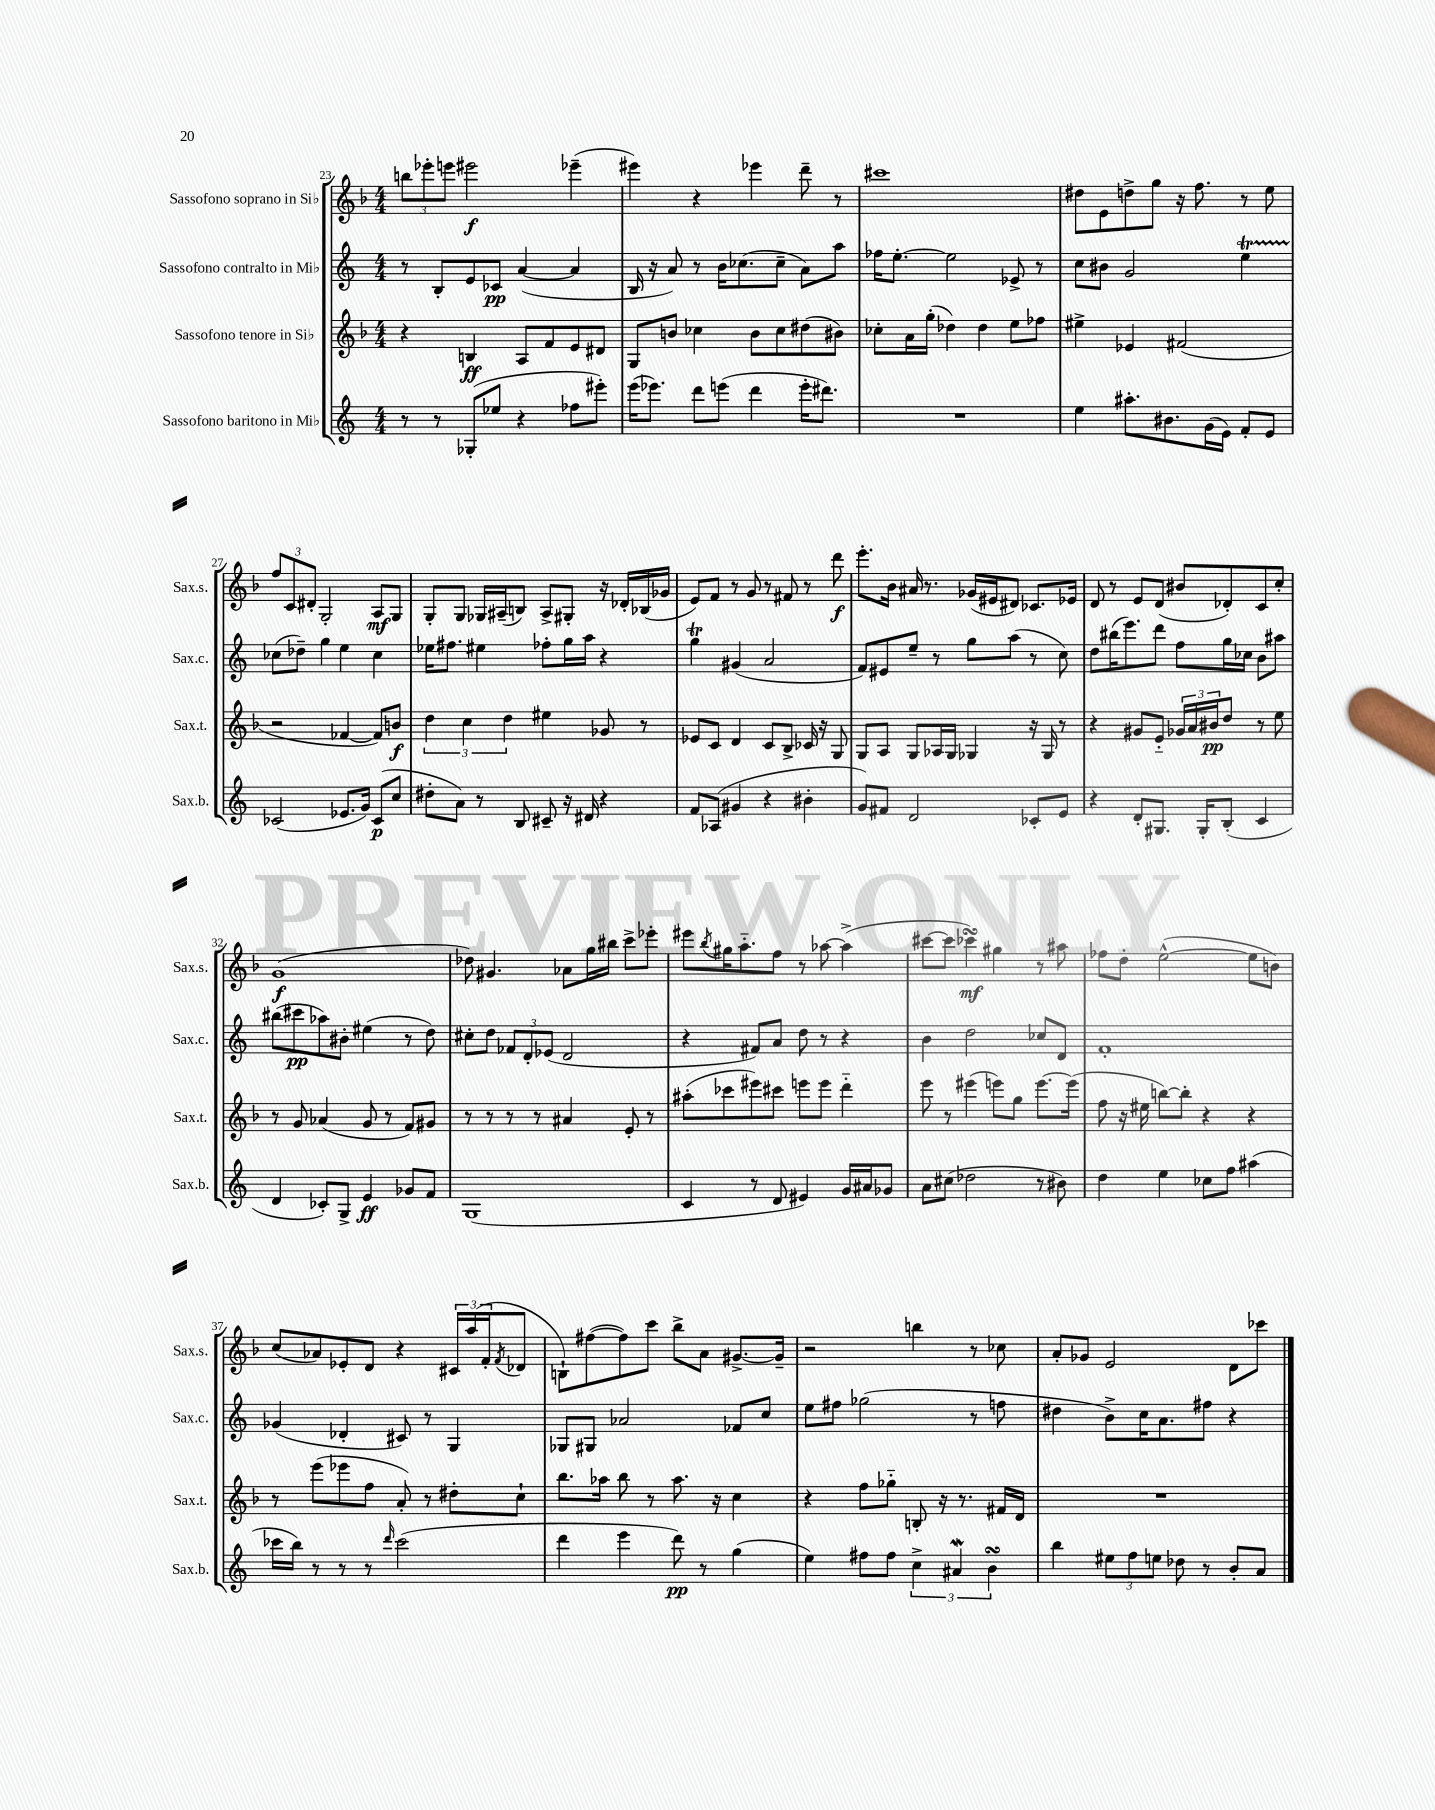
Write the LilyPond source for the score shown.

<<
\new StaffGroup <<
\new Staff = "s0" \with { instrumentName = "Sassofono soprano in Sib" shortInstrumentName = "Sax.s." } {
    \clef treble \key f \major \numericTimeSignature \time 4/4
    \tuplet 3/2 { b''8 ees'''8-. e'''8 } eis'''2\f ees'''4--( |
    eis'''4) r4 ees'''4 d'''8-- r8 |
    cis'''1 |
    dis''8 e'8 d''8-> g''8 r16 f''8. r8 e''8 |
    \tuplet 3/2 { f''8 c'8 dis'8-. } g2-. a8\mf g8 |
    g8-. g8 ges16 ais16--( b8) ais8-> gis8-. r16 des'16-. bes16( ges'16 |
    e'8) f'8 r8 g'8 r8 fis'8 r8 d'''8\f |
    e'''8.-. bes'16 ais'16 r8. ges'16( eis'16 dis'8) ces'8. ees'16 |
    d'8 r8 e'8 d'8( bis'8 des'8-.) c'8 c''8-. |
    g'1\f( |
    des''8) gis'4. aes'8 g''16 bis''16 c'''8-> ees'''8-. |
    eis'''8 \acciaccatura { bes''8 } gis''16 a''8.-_ f''8 r8 aes''8~ aes''4->( |
    cis'''8~ cis'''8 ces'''4\turn\mf) gis''4 r8 ais''8 |
    fes''8 d''8-. e''2~-^( e''8 b'8) |
    c''8( aes'8) ees'8-. d'8 r4 \tuplet 3/2 { cis'16 a''16( f'16-. } \acciaccatura { f'8 } des'8 |
    b8-!) fis''8~( fis''8) c'''8 bes''8-> a'8 gis'8.~-> gis'16-- |
    r2 b''4 r8 ces''8 |
    a'8-. ges'8 e'2 d'8 ces'''8 \bar "|." |
}
\new Staff = "s1" \with { instrumentName = "Sassofono contralto in Mib" shortInstrumentName = "Sax.c." } {
    \clef treble \key c \major \numericTimeSignature \time 4/4
    r8 b8-. e'8 ces'8\pp a'4~( a'4 |
    b16 r16 a'8) r8 b'16 ces''8.( ces''8-- a'8) a''8 |
    fes''16 e''8.~-. e''2 ees'8-> r8 |
    c''8 bis'8 g'2 e''4\startTrillSpan |
    ces''8\stopTrillSpan( des''8--) g''4 e''4 ces''4 |
    ees''16 fis''8. eis''4 fes''8-. g''16 a''16 r4 |
    g''4\trill gis'4( a'2 |
    f'8) eis'8 e''8-- r8 g''8 a''8( r8 c''8) |
    d''8 bis''16( e'''8.) d'''8 f''8 g''16 ces''16 b'8 ais''8 |
    bis''8( cis'''8\pp aes''8) bis'8-. eis''4( r8 d''8) |
    cis''8-. d''8 \tuplet 3/2 { fes'8 d'8-. ees'8( } d'2 |
    r4 fis'8) a'8 d''8 r8 r4 |
    b'4 d''2 ces''8 d'8 |
    f'1-. |
    ges'4( des'4-. cis'8) r8 g4 |
    ges8 gis8 aes'2 fes'8 c''8 |
    e''8 fis''8 ges''2( r8 f''8 |
    dis''4 b'8->) c''16 a'8. fis''8 r4 \bar "|." |
}
\new Staff = "s2" \with { instrumentName = "Sassofono tenore in Sib" shortInstrumentName = "Sax.t." } {
    \clef treble \key f \major \numericTimeSignature \time 4/4
    r4 b4\ff a8 f'8 e'8 dis'8 |
    g8 b'8 ces''4 b'8 ces''8 dis''8( bis'8) |
    ces''8-. a'16 g''16-.( des''4) des''4 e''8 fes''8 |
    eis''4-> ees'4 fis'2( |
    r2 fes'4~ fes'8) b'8\f |
    \tuplet 3/2 { d''4 c''4 d''4 } eis''4 ges'8 r8 |
    ees'8 c'8 d'4 c'8 bes8-> ces'16 r16 g8 |
    g8 a8 g8 aes16 g16 ges4 r16 ges16 r8 |
    r4 gis'8 e'8-_ \tuplet 3/2 { ges'16 a'16 bis'16\pp } d''8 r8 e''8 |
    r8 g'8 aes'4( g'8 r8 f'8) gis'8 |
    r8 r8 r8 r8 ais'4 e'8-. r8 |
    ais''8-.( ces'''8 eis'''8) cis'''8 e'''8 e'''8 d'''4-_ |
    e'''8 r8 eis'''4( e'''8) g''8 e'''8.~ e'''16( |
    f''8 r16 eis''16 b''8~) b''8-. r4 r4 |
    r8 e'''8( ees'''8 f''8 a'8-.) r8 dis''8-. c''8-! |
    bes''8. aes''16 bes''8 r8 aes''8. r16 c''4 |
    r4 f''8 ges''8-_ b8-. r16 r8. fis'16 d'16 |
    R1 \bar "|." |
}
\new Staff = "s3" \with { instrumentName = "Sassofono baritono in Mib" shortInstrumentName = "Sax.b." } {
    \clef treble \key c \major \numericTimeSignature \time 4/4
    r8 r8 ges8-.( ees''8 r4 fes''8 eis'''8-.) |
    e'''16( ees'''8.) d'''8 e'''8( d'''4 e'''16-. dis'''8.) |
    R1 |
    e''4 ais''8.-. bis'8. g'16( e'16) f'8-. e'8 |
    ces'2( ees'8. g'16) ces'8\p( c''8 |
    dis''8-. a'8) r8 b8 cis'8-- r16 dis'16 r4 |
    f'8 aes8( gis'4 r4 bis'4-. |
    g'8) fis'8 d'2 ces'8-. e'8 |
    r4 d'8-. gis8. gis16-. b8-.( c'4 |
    d'4 ces'8-.) g8-> e'4\ff ges'8 f'8 |
    g1( |
    c'4 r8 d'8 eis'4) g'16 ais'16 ges'8 |
    a'8 cis''8( des''2 r8 bis'8) |
    d''4 e''4 ces''8 f''8 ais''4( |
    ces'''16 b''16) r8 r8 r8 \grace { d'''16 } ces'''2( |
    d'''4 e'''4 d'''8\pp) r8 g''4( |
    e''4) fis''8 fis''8 \tuplet 3/2 { c''4-> ais'4\mordent b'4\turn } |
    b''4 \tuplet 3/2 { eis''8 f''8 e''8 } des''8 r8 b'8-. a'8 \bar "|." |
}
>>
>>
\layout { \context { \Score currentBarNumber = #23 } }
